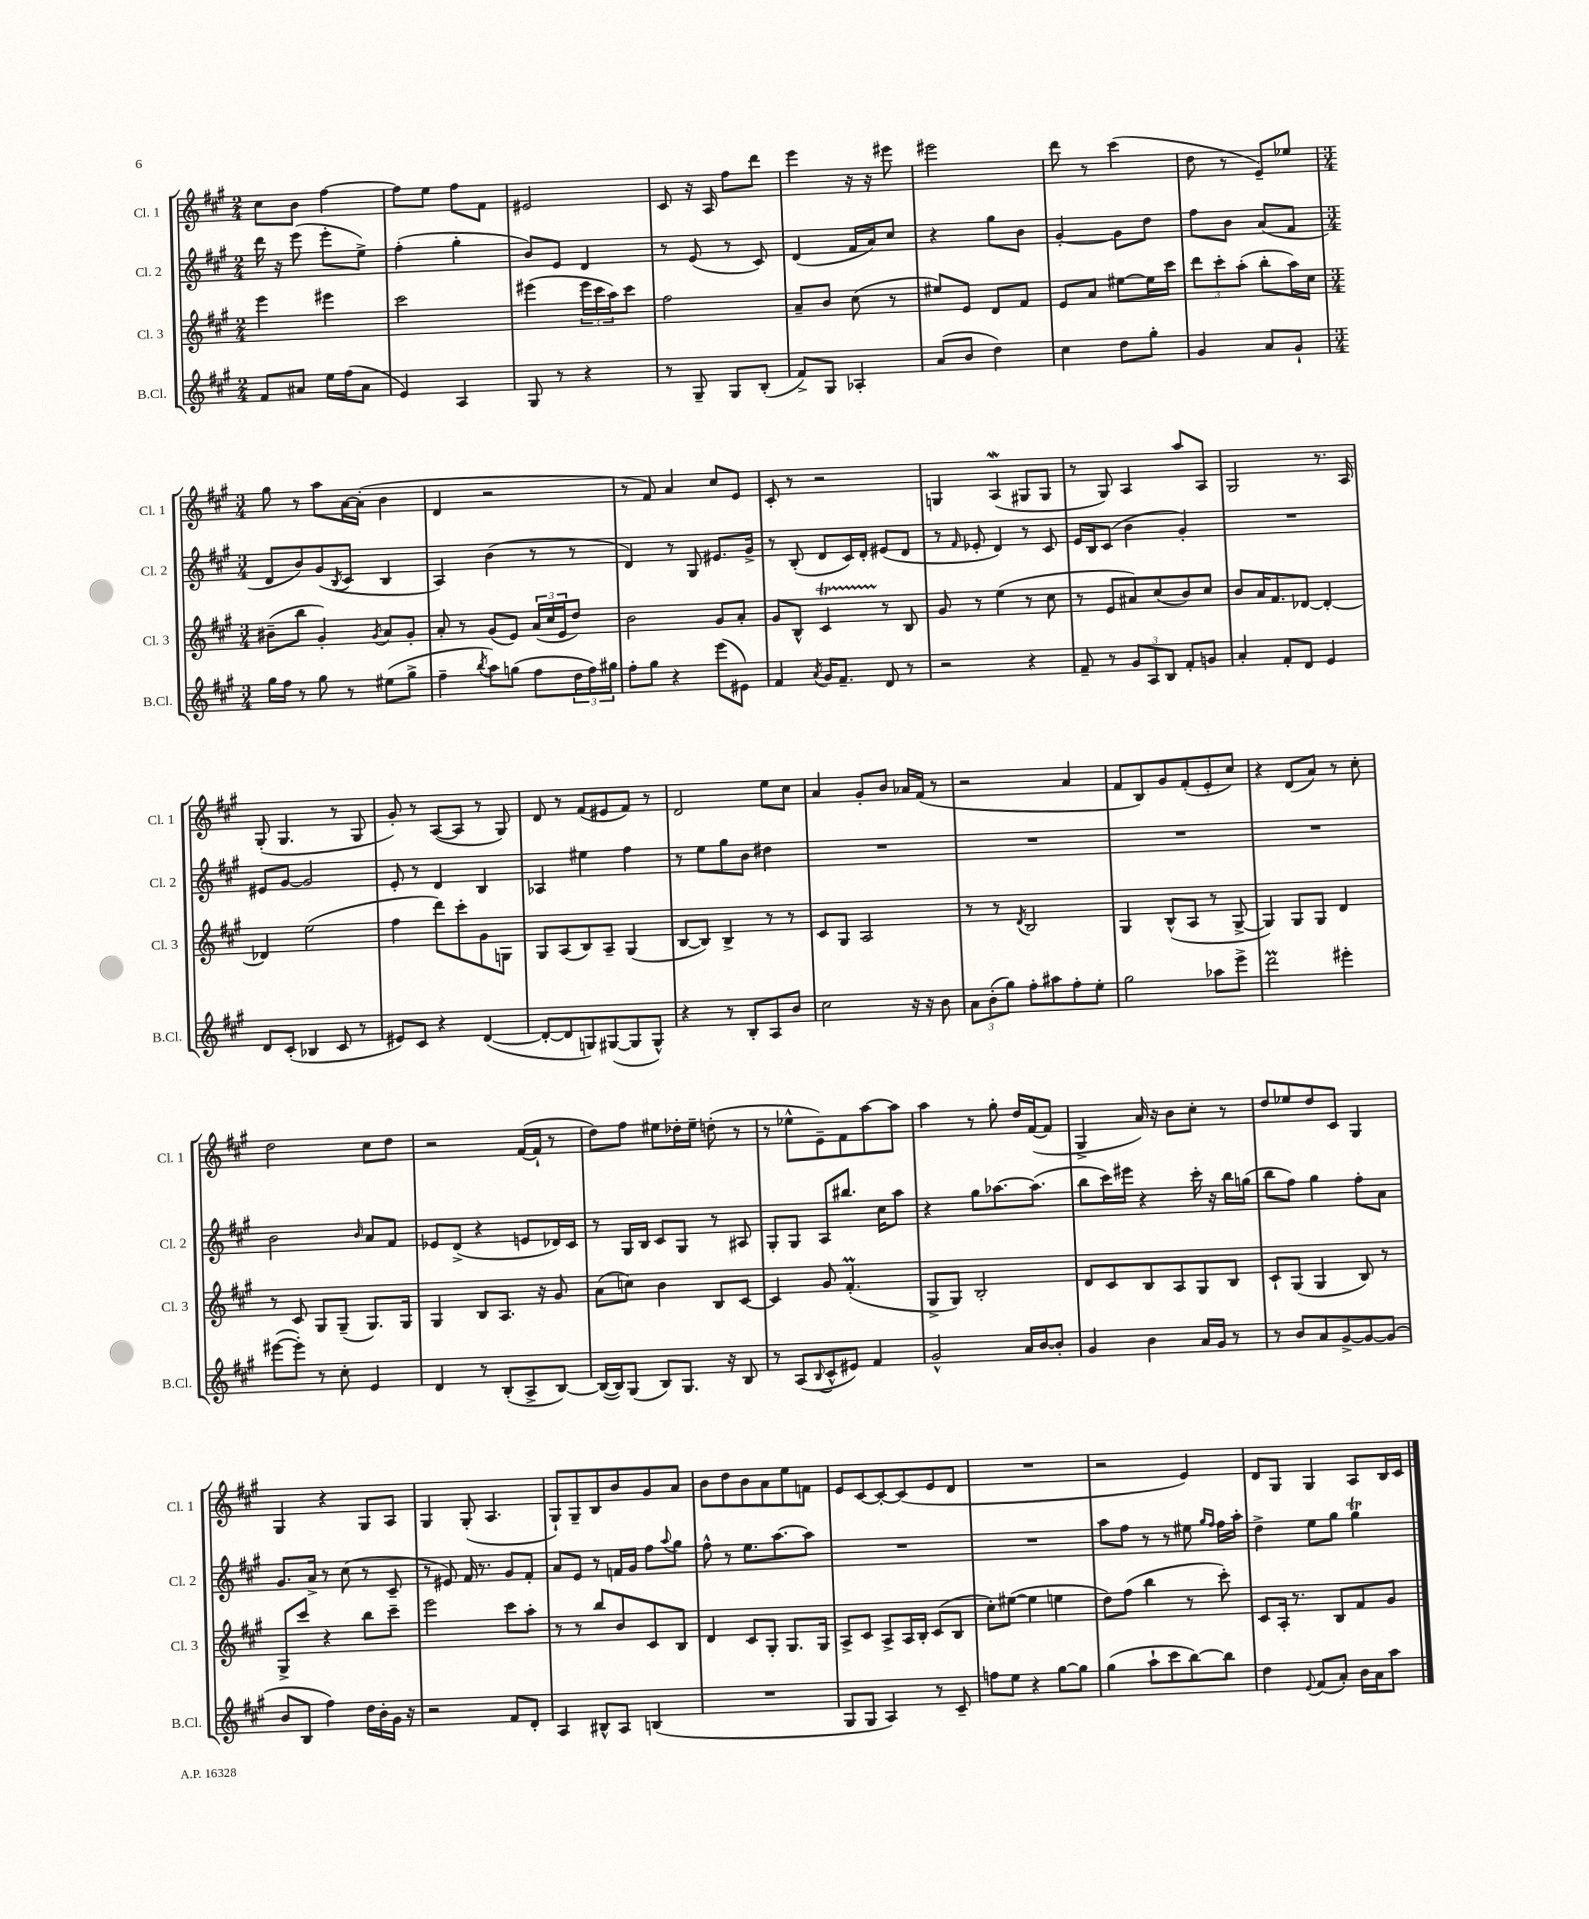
<<
\new StaffGroup <<
\new Staff = "s0" \with { instrumentName = "Cl. 1" shortInstrumentName = "Cl. 1" } {
    \clef treble \key a \major \numericTimeSignature \time 2/4
    cis''8 b'8 fis''4~ |
    fis''8 e''8 fis''8 fis'8 |
    eis'2 |
    cis'8 r16 a16 fis''8 d'''8 |
    e'''4 r16 r16 eis'''8 |
    eis'''2 |
    d'''8 r8 cis'''4( |
    d''8 r8 e'8--) ees''8 |
    \numericTimeSignature \time 3/4 gis''8 r8 a''8 a'16~ a'16-.( b'4 |
    d'4 r2 |
    r8 fis'8) a'4 cis''8 e'8 |
    cis'8-. r8 r2 |
    g4 a4\mordent( gis8 gis8 |
    r8 gis8) a4 a''8 a8 |
    gis2 r8. a16 |
    gis8-.( gis4. r8 gis8 |
    gis'8-.) r8 a8~( a8 r8 gis8) |
    d'8 r8 fis'8( eis'8 fis'8) r8 |
    d'2 e''8 cis''8 |
    a'4 gis'8-. b'8 aes'16 fis'16( r8 |
    r2 a'4 |
    fis'8 b8) gis'8 fis'8-.( e'8-. cis''8) |
    r4 d'8( a'8) r8 cis''8-. |
    d''2 cis''8 d''8 |
    r2 fis'16~( fis'16-! r8 |
    d''8) fis''8 eis''8 des''16-. eis''16-- d''8-.( r8 |
    r8 ees''8-^ e'8--) fis'8 a''8~ a''8 |
    a''4 r8 gis''8-. d''16 fis'16~( fis'8 |
    gis4-> a'16) r16 b'8 cis''8-. r8 |
    d''8 ees''8 d''8 cis'8 gis4 |
    gis4 r4 gis8 a8 |
    gis4 gis8-.( a4. |
    gis8-!) gis8-- b8 b'8 gis'8 a'8 |
    b'8 d''8 b'8 a'8 e''8 f'8 |
    e'8 cis'8~ cis'8~-. cis'8( e'8 d'8 |
    R2. |
    r2 e'4) |
    d'8 gis8 gis4 a8 b16 cis'16 \bar "|." |
}
\new Staff = "s1" \with { instrumentName = "Cl. 2" shortInstrumentName = "Cl. 2" } {
    \clef treble \key a \major \numericTimeSignature \time 2/4
    d'''16 r16 e'''8( e'''8-. e''8->) |
    fis''4-.( gis''4-. |
    b'8) e'8 d'4 |
    r8 e'8( r8 cis'8) |
    d'4( fis'16 a'16) cis''8 |
    r4 gis''8 b'8 |
    gis'4~-. gis'8 d''8 |
    fis''8 b'8 a'8( fis'8 |
    \numericTimeSignature \time 3/4 d'8 b'8) gis'8( \acciaccatura { b8 } cis'8 b4 |
    a4) b'4( r8 r8 |
    d'4) r8 gis8 eis'8. gis'16-> |
    r8 b8-.( d'8 cis'16) d'16-. eis'8( d'8 |
    r8 \grace { fis'16 } ees'8-. d'4) r8 cis'8 |
    e'16 b16 cis'8( b'4 gis'4-.) |
    R2. |
    eis'8 gis'8~ gis'2 |
    e'8-. r8 d'4 b4 |
    aes4 eis''4 fis''4 |
    r8 e''8 gis''8 b'8 dis''4 |
    R2. |
    R2. |
    R2. |
    R2. |
    b'2 \grace { b'16 } a'8 fis'8 |
    ees'8 d'8->( r4 e'8 des'16) cis'16 |
    r8 gis16 b16 cis'8 gis8 r8 ais8 |
    gis8-. gis8 a8 bis''8. cis''16 a''8 |
    r4 gis''8 aes''8.~ aes''8.( |
    b''8 cis'''16) eis'''16 r4 cis'''16-. r16 b''16 g''16( |
    b''8 fis''8) gis''4 fis''8-. a'8 |
    gis'8. a'16-> r8 cis''8( r8 cis'8-- |
    r8 eis'8) fis'16 r8. gis'8 fis'8-. |
    a'8 e'8 r8 f'16 gis'16 fis''8 \appoggiatura { a''8 } gis''8 |
    fis''8-^ r8 e''8. a''8.~ a''8 |
    R2. |
    R2. |
    a''8 fis''8 r8 r8 eis''8 \grace { gis''16 fis''16 } fis''16 a''16-. |
    d''4-> e''8 gis''8 gis''4\trill \bar "|." |
}
\new Staff = "s2" \with { instrumentName = "Cl. 3" shortInstrumentName = "Cl. 3" } {
    \clef treble \key a \major \numericTimeSignature \time 2/4
    e'''4 eis'''4 |
    cis'''2 |
    eis'''4( \tuplet 3/2 { eis'''16 cis'''16 a''16) } cis'''8 |
    fis''2 |
    a'8-- b'8 cis''8( r8 |
    eis''8) e'8 d'8 fis'8 |
    e'8 a'8 eis''8~ eis''16 cis'''16 |
    \tuplet 3/2 { d'''8 cis'''8-. a''8-.( } b''8-. a''16) cis''16 |
    \numericTimeSignature \time 3/4 bis'8--( b''8 gis'4-.) \acciaccatura { gis'8 } a'8 gis'8-. |
    a'8-. r8 gis'8( e'8) \tuplet 3/2 { a'16( cis''16 e'16 } d''8) |
    b'2 gis'8 a'8-. |
    gis'8 b8-^ cis'4\startTrillSpan r8\stopTrillSpan b8 |
    gis'8 r8 e''4( r8 cis''8 |
    r8 e'8 ais'8) cis''8( b'8) cis''8 |
    b'8 a'16 fis'8. des'8~ des'4~-. |
    des'4 e''2( |
    fis''4 d'''8) cis'''8-. gis'8 g8 |
    gis8 a8( b8) a8-- gis4( |
    b8~ b8) b4-> r8 r8 |
    cis'8 gis8 a2 |
    r8 r8 \acciaccatura { d'8 } b2 |
    gis4 b8-^( a8 r8 gis8~-> |
    gis4) gis8 gis8 d'4 |
    r8 cis'8 gis8 gis8--( gis8.) gis16 |
    gis4 b8 a8. r16 gis'8 |
    a'8( c''8) b'4 b8 cis'8~ |
    cis'4 gis'8 fis'4.-.\prall( |
    gis8-> gis8) b2-. |
    d'8 cis'8 b8 a8 gis8 b8 |
    cis'8-! gis8( gis4 b8) r8 |
    gis8-> cis'''8 r4 b''8 cis'''8-- |
    e'''2 cis'''8 a''8-. |
    r8 r8 b''8 b'8 cis'8 b8 |
    d'4 cis'8 gis8-. gis8. gis16 |
    a8-> cis'8 a8-> a16 b16-. cis'8( b8 |
    cis''8-.) eis''8~( eis''4 e''4 |
    d''8) fis''8( b''4 r8 cis'''8-.) |
    cis'8 a16-. r8. b8 fis'8 gis'8 \bar "|." |
}
\new Staff = "s3" \with { instrumentName = "B.Cl." shortInstrumentName = "B.Cl." } {
    \clef treble \key a \major \numericTimeSignature \time 2/4
    fis'8 ais'8 e''16 fis''16( ais'8 |
    e'4) a4 |
    gis8 r8 r4 |
    r8 gis8-- gis8 b8-.( |
    fis'8->) gis8 aes4-. |
    a'8( b'8 d''4) |
    cis''4 d''8 gis''8-. |
    gis'4 a'8 gis'8-! |
    \numericTimeSignature \time 3/4 gis''16 fis''16 r8 gis''8 r8 eis''8( gis''8-> |
    fis''4-- \acciaccatura { b''8 } a''8) g''8( fis''8 \tuplet 3/2 { d''16 fis''16) gis''16 } |
    fis''8-. gis''8 r4 e'''8( eis'8) |
    fis'4 \acciaccatura { a'8 } gis'16 fis'8.-- d'8 r8 |
    r2 r4 |
    fis'8-- r8 \tuplet 3/2 { gis'8 a8 b8 } fis'8-. g'8 |
    a'4-. fis'8-. d'8 e'4 |
    d'8 cis'8-.( bes4 cis'8 r8 |
    eis'8) cis'8 r4 d'4~( |
    d'8~-. d'8 g8) gis8~( gis8 gis8-^) |
    r4 r8 b8-. a8 b'8 |
    cis''2 r16 r16 b'8 |
    \tuplet 3/2 { a'8 b'8-.( gis''8) } fis''8-. ais''8 fis''8-. e''8-. |
    gis''2 aes''8 e'''8-> |
    d'''2\prall eis'''4-. |
    eis'''8~( eis'''8-.) r8 cis''8-. e'4 |
    d'4 r8 b8-.( a8-> b8~) |
    b16~( b16) gis8( b8) gis8. r16 b8 |
    r8 a8( \appoggiatura { b8 } cis'8-^ eis'8) fis'4 |
    gis'2-^ a'16 b'16~ b'8-. |
    gis'4 b'4 a'16 gis'16 r8 |
    r8 b'8 a'8 gis'8~-> gis'8~ gis'8( |
    b'8 b8 fis''4) d''16 b'16-. gis'16 r16 |
    r2 fis'8 d'8-. |
    a4 bis8-^ a8 b4( |
    R2. |
    gis8 gis8 a4) r8 cis'8-- |
    f''8 e''8 r4 gis''8~ gis''8 |
    gis''4( a''8-! cis'''8 b''8~) b''8 |
    d''4 \appoggiatura { e'8 } fis'8( a'8-.) b'16 a'16 a''8 \bar "|." |
}
>>
>>
\layout { \context { \Score \remove "Bar_number_engraver" } }
